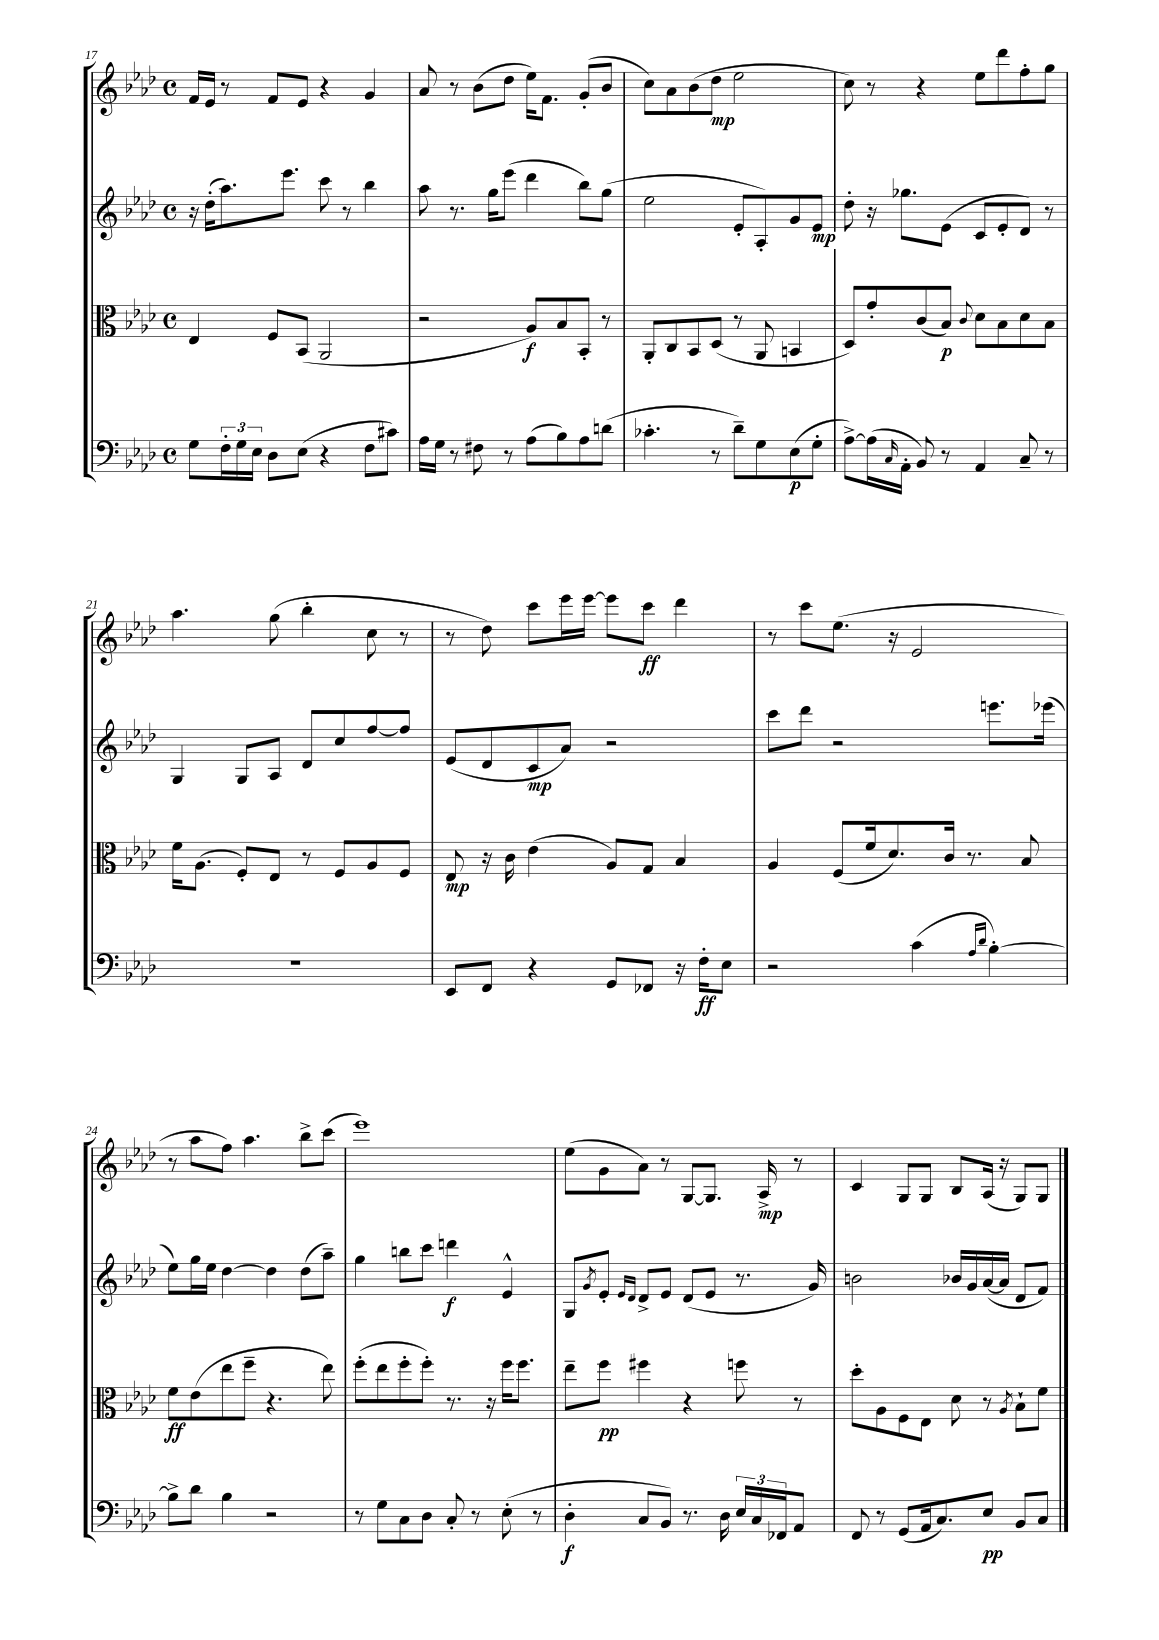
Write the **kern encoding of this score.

**kern	**kern	**kern	**kern
*staff4	*staff3	*staff2	*staff1
*clefF4	*clefC3	*clefG2	*clefG2
*k[b-e-a-d-]	*k[b-e-a-d-]	*k[b-e-a-d-]	*k[b-e-a-d-]
*M4/4	*M4/4	*M4/4	*M4/4
*met(c)	*met(c)	*met(c)	*met(c)
8G	4E-	16r	16f
.	.	(16dd-'	16e-
24F'	.	8.aa-)	8r
24G	.	.	.
24E-	.	.	.
8D-	8F	.	8f
.	.	8.eee-	.
(8E-	(8BB-	.	8e-
4r	2AA-	8ccc	4r
.	.	8r	.
8F	.	4bb-	4g
8c#)	.	.	.
=	=	=	=
16A-	2r	8aa-	8a-
16G	.	.	.
8r	.	8.r	8r
8F#	.	.	(8b-
.	.	16gg	.
8r	.	(8eee-	8dd-
(8A-	8A-)	4ddd-	16ee-)
.	.	.	8.f
8B-)	8B-	.	.
8A-	8BB-'	8bb-)	(8g'
(8d	8r	(8gg	8b-
=	=	=	=
4.c-'	8AA-'	2ee-	8cc)
.	8C	.	8a-
.	8BB-	.	(8b-
8r	(8D-	.	8dd-
8d-~)	8r	8e-'	2ee-
8G	8AA-	8A-')	.
(8E-	4BB	8g	.
8G'	.	8e-	.
=	=	=	=
[8A-^)	8D-)	8dd-'	8cc)
(16A-]	8g'	16r	8r
16qqC	.	.	.
16AA-'	.	8.gg-	.
8BB-)	(8c	.	4r
8r	8B-)	(8e-	.
.	8qqc	.	.
4AA-	8d-	8c	8ee-
.	8B-	8e-'	8ddd-
8C~	8d-	8d-)	8ff'
8r	8B-	8r	8gg
=	=	=	=
1r	16f	4G	4.aa-
.	(8.A-	.	.
.	8F')	8G	.
.	8E-	8A-	(8gg
.	8r	8d-	4bb-'
.	8F	8cc	.
.	8A-	[8ff	8cc
.	8F	8ff]	8r
=	=	=	=
8EE-	8E-	(8e-	8r
8FF	16r	8d-	8dd-)
.	16c	.	.
4r	(4e-	8c	8ccc
.	.	8a-)	16eee-
.	.	.	[16eee-
8GG	8A-)	2r	8eee-]
8FF-	8G	.	8ccc
16r	4B-	.	4ddd-
16F'	.	.	.
8E-	.	.	.
=	=	=	=
2r	4A-	8ccc	8r
.	.	8ddd-	8ccc
.	(8F	2r	(8.ee-
.	16f	.	.
.	8.d-)	.	16r
(4c	.	.	2e-
.	16c	.	.
.	8.r	.	.
16qqA-	.	.	.
16qqd-	.	.	.
[4B-')	.	8.eee	.
.	8B-	.	.
.	.	(16eee-	.
=	=	=	=
8B-^]	8f	8ee-)	8r
8d-	(8e-	16gg	8aa-
.	.	16ee-	.
4B-	8ee-	[4dd-	8ff)
.	8ff~	.	4.aa-
2r	4.r	4dd-]	.
.	.	(8dd-	8bb-^
.	8ee-)	8aa-~)	(8ccc
=	=	=	=
8r	(8ff'	4gg	1eee-)
8G	8ee-	.	.
8C	8ff'	8bb	.
8D-	8ff')	8ccc	.
8C'	8.r	4ddd	.
8r	.	.	.
.	16r	.	.
(8E-'	16ff	4e-^^	.
.	8.ff	.	.
8r	.	.	.
=	=	=	=
4D-'	8ee-~	8G	(8ee-
.	.	8qg	.
.	8ff	8e-'	8g
.	.	16qqe-	.
.	.	16qqd-	.
8C	4ff#	8d-^	8a-)
8BB-)	.	8e-	8r
8.r	4r	(8d-	[8G
.	.	8e-	8.G]
16D-	.	.	.
24E-	8ff	8.r	.
24C	.	.	.
.	.	.	16A-^
24FF-	.	.	.
8AA-	8r	.	8r
.	.	16g)	.
=	=	=	=
8FF	8dd-'	2b	4c
8r	8A-	.	.
(8GG	8F	.	8G
16AA-	8E-	.	8G
8.C)	.	.	.
.	8d-	16b-	8B-
.	.	16g	.
8E-	8r	([16a-	(16A-
.	.	16a-]	16r
.	8qA-	.	.
8BB-	8B-`	8d-	8G)
8C	8f	8f)	8G
==	==	==	==
*-	*-	*-	*-
